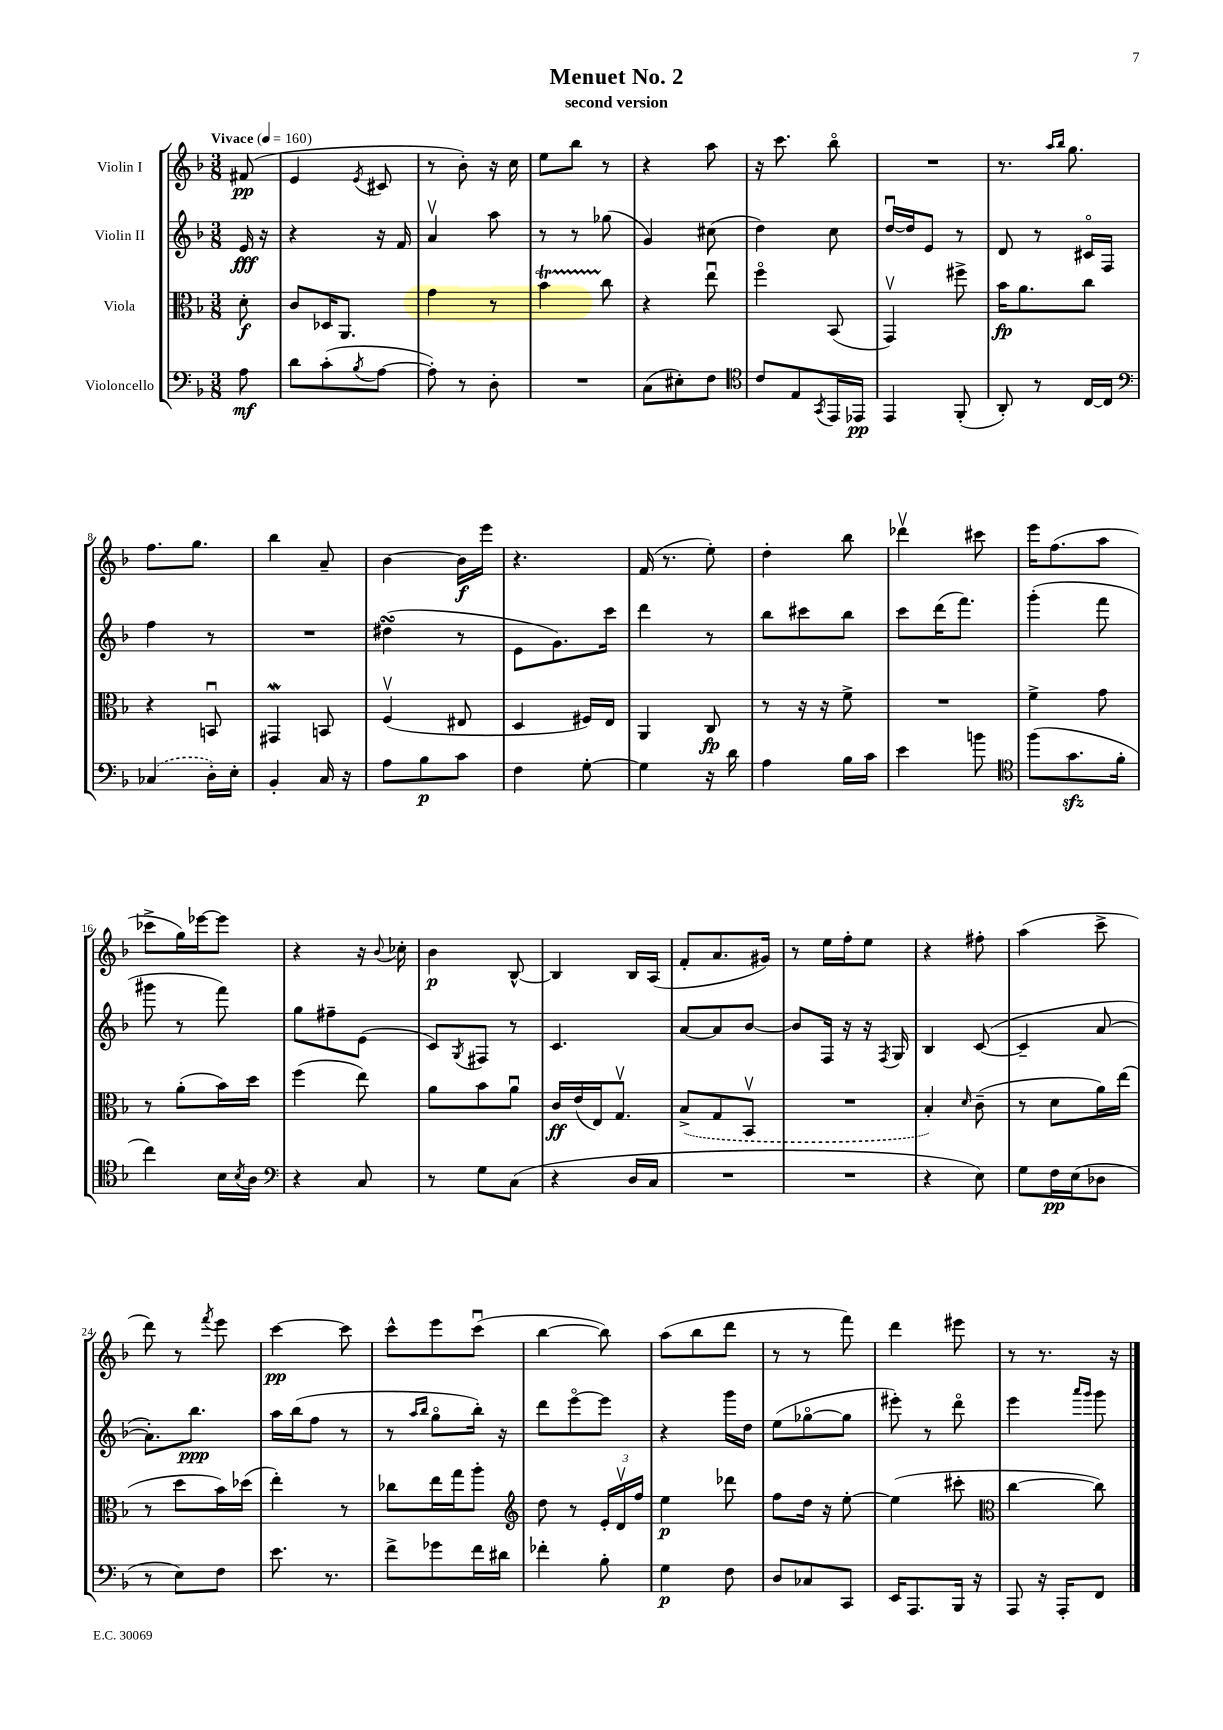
\header { title = "Menuet No. 2" subtitle = "second version" }
<<
\new StaffGroup <<
\new Staff = "s0" \with { instrumentName = "Violin I" } {
    \clef treble \key f \major \numericTimeSignature \time 3/8 \partial 8 \tempo "Vivace" 4 = 160
    fis'8\pp( |
    e'4 \acciaccatura { e'8 } cis'8 |
    r8 bes'8-.) r16 c''16 |
    e''8 bes''8 r8 |
    r4 a''8 |
    r16 c'''8. bes''8\flageolet |
    R4. |
    r8. \grace { a''16 bes''16 } g''8. |
    f''8. g''8. |
    bes''4 a'8-- |
    bes'4~ bes'16\f e'''16 |
    r4. |
    f'16( r8. e''8-.) |
    d''4-. bes''8 |
    des'''4\upbow cis'''8 |
    e'''16 f''8.( a''8 |
    ces'''8-> g''16) ees'''16~ ees'''8 |
    r4 r16 \appoggiatura { bes'8 } ces''16-. |
    bes'4\p bes8~-^ |
    bes4 bes16 a16( |
    f'8-. a'8. gis'16) |
    r8 e''16 f''16-. e''8 |
    r4 fis''8-. |
    a''4( c'''8-> |
    d'''8) r8 \acciaccatura { f'''8 } e'''8 |
    c'''4~\pp c'''8 |
    c'''8-^ e'''8 c'''8\downbow( |
    bes''4~ bes''8) |
    a''8( bes''8 d'''8 |
    r8 r8 f'''8) |
    d'''4 eis'''8 |
    r8 r8. r16 \bar "|." |
}
\new Staff = "s1" \with { instrumentName = "Violin II" } {
    \clef treble \key f \major \numericTimeSignature \time 3/8 \partial 8
    e'16\fff r16 |
    r4 r16 f'16 |
    a'4\upbow a''8 |
    r8 r8 ges''8( |
    g'4) cis''8( |
    d''4) c''8 |
    d''16~\downbow d''16 e'8 r8 |
    d'8 r8 cis'16\flageolet f16 |
    f''4 r8 |
    R4. |
    dis''4\turn( r8 |
    e'8 g'8.) c'''16 |
    d'''4 r8 |
    bes''8 cis'''8 bes''8 |
    c'''8 d'''16( f'''8.) |
    g'''4-.( f'''8 |
    gis'''8 r8 f'''8) |
    g''8 fis''8-- e'8( |
    c'8) \acciaccatura { g8 } fis8 r8 |
    c'4. |
    a'8~ a'8 bes'8~ |
    bes'8 f16 r16 r16 \acciaccatura { f8 } g16 |
    bes4 c'8~( |
    c'4-- a'8~ |
    a'8.-.) bes''8.\ppp |
    a''16 bes''16( f''8 r8 |
    r8 \grace { a''16 bes''16 } g''8\flageolet bes''16-.) r16 |
    d'''8 e'''8~\flageolet e'''8 |
    r4 g'''16 d''16 |
    e''8( ges''8~\flageolet ges''8 |
    eis'''8-.) r8 d'''8\flageolet |
    e'''4 \grace { a'''16 g'''16 } g'''8 \bar "|." |
}
\new Staff = "s2" \with { instrumentName = "Viola" } {
    \clef alto \key f \major \numericTimeSignature \time 3/8 \partial 8
    d'8-.\f |
    c'8 des16 a,8. |
    g'4 r8 |
    bes'4\startTrillSpan c''8\stopTrillSpan |
    r4 e''8\downbow |
    f''4\flageolet bes,8( |
    g,4\upbow) fis''8-> |
    bes'16\fp a'8. c''8 |
    r4 b,8\downbow |
    gis,4\mordent b,8 |
    f4\upbow( eis8 |
    d4 fis16) e16 |
    a,4 c8\fp |
    r8 r16 r16 f'8-> |
    R4. |
    f'4-> g'8 |
    r8 a'8-.( bes'16) d''16 |
    f''4( e''8) |
    a'8 bes'8 a'8\downbow |
    c'16\ff e'16( e16) g8.\upbow |
    \once \slurDashed bes8->( g8 bes,8\upbow |
    R4. |
    bes4-.) \grace { d'16 } c'8--( |
    r8 d'8 a'16) e''16( |
    r8 d''8 bes'16) des''16( |
    e''4-.) r8 |
    ces''8 e''16 g''16 a''8-. |
    \clef treble d''8 r8 \tuplet 3/2 { e'16-. d'16\upbow f''16 } |
    e''4\p des'''8 |
    f''8 d''16 r16 e''8~-. |
    e''4( cis'''8-. |
    \clef alto c''4~ c''8) \bar "|." |
}
\new Staff = "s3" \with { instrumentName = "Violoncello" } {
    \clef bass \key f \major \numericTimeSignature \time 3/8 \partial 8
    a8\mf |
    d'8 c'8-.( \acciaccatura { bes8 } a8~ |
    a8-.) r8 d8-. |
    R4. |
    c8( eis8-.) f8 |
    \clef tenor c'8 e8 \acciaccatura { g,8 } e,16 ees,16\pp |
    e,4 f,8-.( |
    a,8-.) r8 c16~ c16 |
    \clef bass \once \slurDashed ces4( d16-.) e16-. |
    bes,4-. c16 r16 |
    a8 bes8\p c'8 |
    f4 g8~-. |
    g4 r16 d'16 |
    a4 bes16 c'16 |
    e'4 b'8 |
    \clef tenor f''8( g'8.\sfz f'16-. |
    c''4) bes16 \acciaccatura { bes8 } a16 |
    \clef bass r4 c8 |
    r8 g8 c8( |
    r4 d16 c16 |
    R4. |
    R4. |
    r4 e8) |
    g8 f16\pp e16( des8 |
    r8 e8) f8 |
    e'8. r8. |
    f'8-> ges'8 f'16 dis'16 |
    fes'4-. bes8-. |
    g4\p f8 |
    d8 ces8 c,8 |
    e,16 a,,8. bes,,16 r16 |
    a,,8 r16 a,,16-. f,8 \bar "|." |
}
>>
>>
